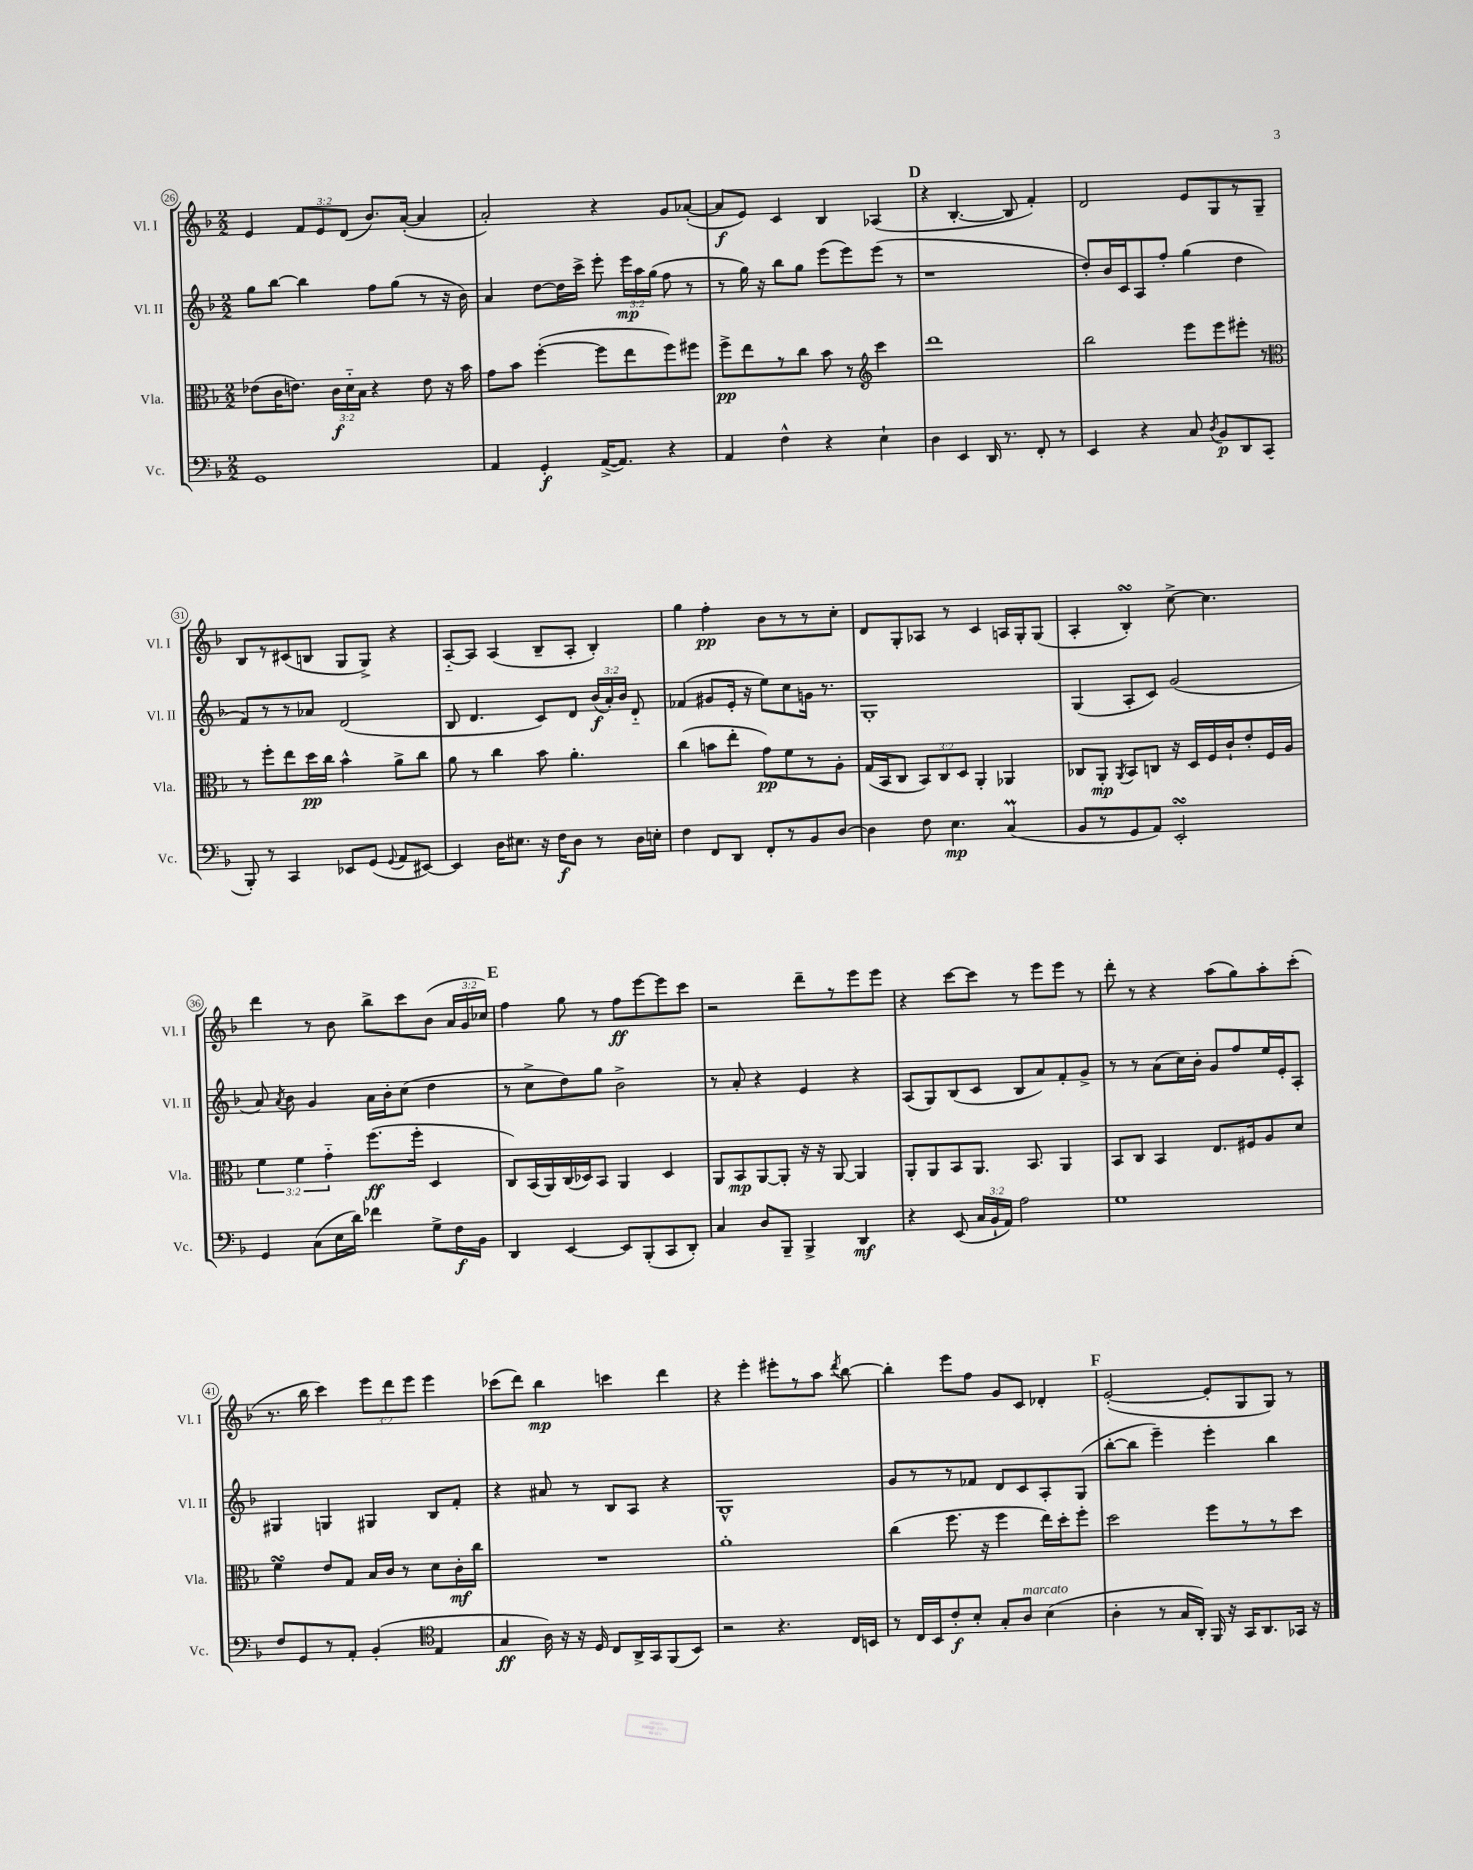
<<
\new StaffGroup <<
\new Staff = "s0" \with { instrumentName = "Vl. I" shortInstrumentName = "Vl. I" } {
    \clef treble \key f \major \numericTimeSignature \time 2/2 \override Staff.TupletNumber.text = #tuplet-number::calc-fraction-text
    \autoBeamOff e'4 \tuplet 3/2 { f'8[ e'8 d'8]( } bes'8.[) a'16]~-.( a'4 |
    a'2-.) r4 g'8[ aes'8]~-.( |
    aes'8[\f e'8]) c'4 bes4 aes4( |
    \mark \markup { \bold "D" } r4 bes4.~-. bes8 f'4-.) |
    d'2 e'8[ g8 r8 g8]-- |
    bes8[ r8 cis'8( b8] g8[ g8]->) r4 |
    a8[~-_ a8] a4( bes8[-- a8]-. bes4-.) |
    g''4 f''4-.\pp bes'8[ r8 r8 c''8]-. |
    d'8[ g8-. aes8] r8 c'4 a16[ g16-. g8]( |
    a4-. bes4-.\turn) c''8~-> c''4. |
    d'''4 r8 bes'8 bes''8[-> c'''8 bes'8]( \tuplet 3/2 { a'16[ g'16 ces''16]) } |
    \mark \markup { \bold "E" } f''4 g''8 r8 f''8[\ff e'''8~ e'''8 c'''8] |
    r2 d'''8[-- r8 e'''8 e'''8] |
    r4 c'''8[~ c'''8] r8 e'''8[ e'''8] r8 |
    d'''8-. r8 r4 a''8[( g''8) a''8-. c'''8]-.( |
    r8. bes''16 c'''4) \tuplet 3/2 { e'''8[ d'''8 e'''8] } e'''4 |
    ces'''8[( d'''8]) bes''4\mp c'''4 d'''4 |
    r4 e'''4-. eis'''8[-. r8 a''8] \acciaccatura { d'''8 } bes''8~ |
    bes''4-. e'''8[ f''8] g'8[ c'8] des'4-. |
    \mark \markup { \bold "F" } e'2~-.( e'8[-. g8 g8]) r8 \bar "|." |
}
\new Staff = "s1" \with { instrumentName = "Vl. II" shortInstrumentName = "Vl. II" } {
    \clef treble \key f \major \numericTimeSignature \time 2/2 \override Staff.TupletNumber.text = #tuplet-number::calc-fraction-text
    \autoBeamOff g''8[ bes''8]~ bes''4 f''8[ g''8]( r8 r16 bes'16) |
    a'4 d''8[~ d''16 c'''16]-> e'''8-. \tuplet 3/2 { e'''16[\mp a''16 g''16]( } f''8 r8 |
    r8 g''16) r16 bes''8[ g''8] e'''8[( e'''8) e'''8]( r8 |
    \mark \markup { \bold "D" } r1 |
    d''8[-.) bes'16 c'16 a8 f''8]-. g''4( d''4 |
    f'8[) r8 r8 aes'8] d'2( |
    bes8 d'4. c'8[) d'8] \tuplet 3/2 { bes'16[\f( a'16-.) bes'16] } d'8-_ |
    fes'4( gis'8[ e'16]-. r16 e''8[) c''8 g'16] r8. |
    g1-. |
    g4( a8[-. c'8]) g'2( |
    a'8) \acciaccatura { a'8 } bes'8 g'4 a'16[ bes'16-. c''8]( d''4 |
    \mark \markup { \bold "E" } r8 c''8[-> d''8) g''8] bes'2-> |
    r8 a'8-. r4 e'4 r4 |
    a8[( g8) bes8( c'8] bes8[ a'8) f'8-. g'8]-> |
    r8 r8 a'8[( c''16) bes'16]-. g'8[ f''8 e''16 e'16-. a8]-. |
    gis4 g4 gis4 bes8[ f'8]-. |
    r4 ais'8 r8 bes8[ a8] r4 |
    g1-^ |
    g'8[ r8 r8 fes'8] d'8[ c'8 a8-. g8]( |
    \mark \markup { \bold "F" } bes''8[~-. bes''8] e'''4--) e'''4-. bes''4 \bar "|." |
}
\new Staff = "s2" \with { instrumentName = "Vla." shortInstrumentName = "Vla." } {
    \clef alto \key f \major \numericTimeSignature \time 2/2 \override Staff.TupletNumber.text = #tuplet-number::calc-fraction-text
    \autoBeamOff ees'8[( c'16 e'8.]) \tuplet 3/2 { c'16[\f d'16-_ bes16] } r4 e'8 r16 bes'16 |
    g'8[ bes'8] f''4~-.( f''8[ e''8 f''8) fis''8] |
    f''8[->\pp e''8 r8 c''8] bes'8 r8 \clef treble c'''4 |
    \mark \markup { \bold "D" } d'''1 |
    bes''2 e'''8[ e'''8 eis'''8]-. r8 |
    \clef alto r8 f''8[-. e''8 d''16\pp c''16] bes'4-^ a'8[-> c''8] |
    a'8 r8 c''4 bes'8 a'4.-. |
    c''4( b'8[ e''8]-. g'8[\pp) f'8 r8 a8]-. |
    g16[( bes,16 c8] \tuplet 3/2 { bes,8[) c8 d8] } a,4-. aes,4 |
    ces8[ a,8]-.\mp \acciaccatura { a,8 } bes,8[ c8] r16 d16[ f16 c'16-! e'8-. f16 a16] |
    \tuplet 3/2 { f'4 f'4 g'4-_ } f''8.[\ff( f''16]-. d4 |
    \mark \markup { \bold "E" } c8[) bes,16( a,16) c16( des16) bes,8] a,4 des4 |
    a,8[ bes,8\mp a,8~ a,8]-. r16 r16 a,8~ a,4 |
    a,8[-. a,8 bes,8 a,8.] bes,8. a,4 |
    bes,8[ c8] bes,4 e8.[ fis16 a8 d'8] |
    f'4\turn e'8[ g8] bes16[ c'16] r8 d'8[ c'16-.\mf c''16] |
    R1 |
    a'1-. |
    c''4( f''8. r16 f''4 e''16[) d''16-. f''8]-. |
    \mark \markup { \bold "F" } d''2 f''8[ r8 r8 d''8] \bar "|." |
}
\new Staff = "s3" \with { instrumentName = "Vc." shortInstrumentName = "Vc." } {
    \clef bass \key f \major \numericTimeSignature \time 2/2 \override Staff.TupletNumber.text = #tuplet-number::calc-fraction-text
    \autoBeamOff g,1 |
    a,4 g,4-.\f a,16[~->( a,8.]) r4 |
    a,4 f4-^ r4 e4-! |
    \mark \markup { \bold "D" } d4 e,4 d,16 r8. f,8-. r8 |
    e,4 r4 c8 \acciaccatura { d8 } bes,8[\p d,8 c,8]( |
    bes,,8-.) r8 c,4 ees,8[ g,8]( \appoggiatura { g,8 } a,8[ eis,8]~) |
    eis,4 d16[ eis8.] r16 f16[\f d8] r8 d16[ e16]-. |
    f4 f,8[ d,8] f,8[-. r8 bes,8 d8]~ |
    d4 f8 e4.\mp c4\prall( |
    bes,8[ r8 g,8 a,8]) e,2-.\turn |
    g,4 c8[( e16 d'16]) fes'4 g8[-> f16\f bes,16] |
    \mark \markup { \bold "E" } d,4 e,4~ e,8[ bes,,8-.( c,8 d,8]-.) |
    c4 d8[ bes,,8]-- bes,,4-> d,4\mf |
    r4 e,8( \tuplet 3/2 { c16[ bes,16-! a,16]) } a2 |
    g1 |
    f8[ g,8 r8 a,8]-. bes,4-.( \clef tenor e4 |
    g4\ff a16) r16 r16 d16 c8[ a,16-> g,16 f,8( bes,8]) |
    r2 r4. c16[ b,16] |
    r8 c16[ bes,16 c'8-.\f bes8]-. g8[-. a8]^\markup { \italic "marcato" } bes4( |
    \mark \markup { \bold "F" } a4-. r8 g16[ a,16]-.) f,16 r16 g,16[ a,8. ges,16] r16 \bar "|." |
}
>>
>>
\layout { \context { \Score currentBarNumber = #26 \override BarNumber.stencil = #(make-stencil-circler 0.1 0.3 ly:text-interface::print) } }
